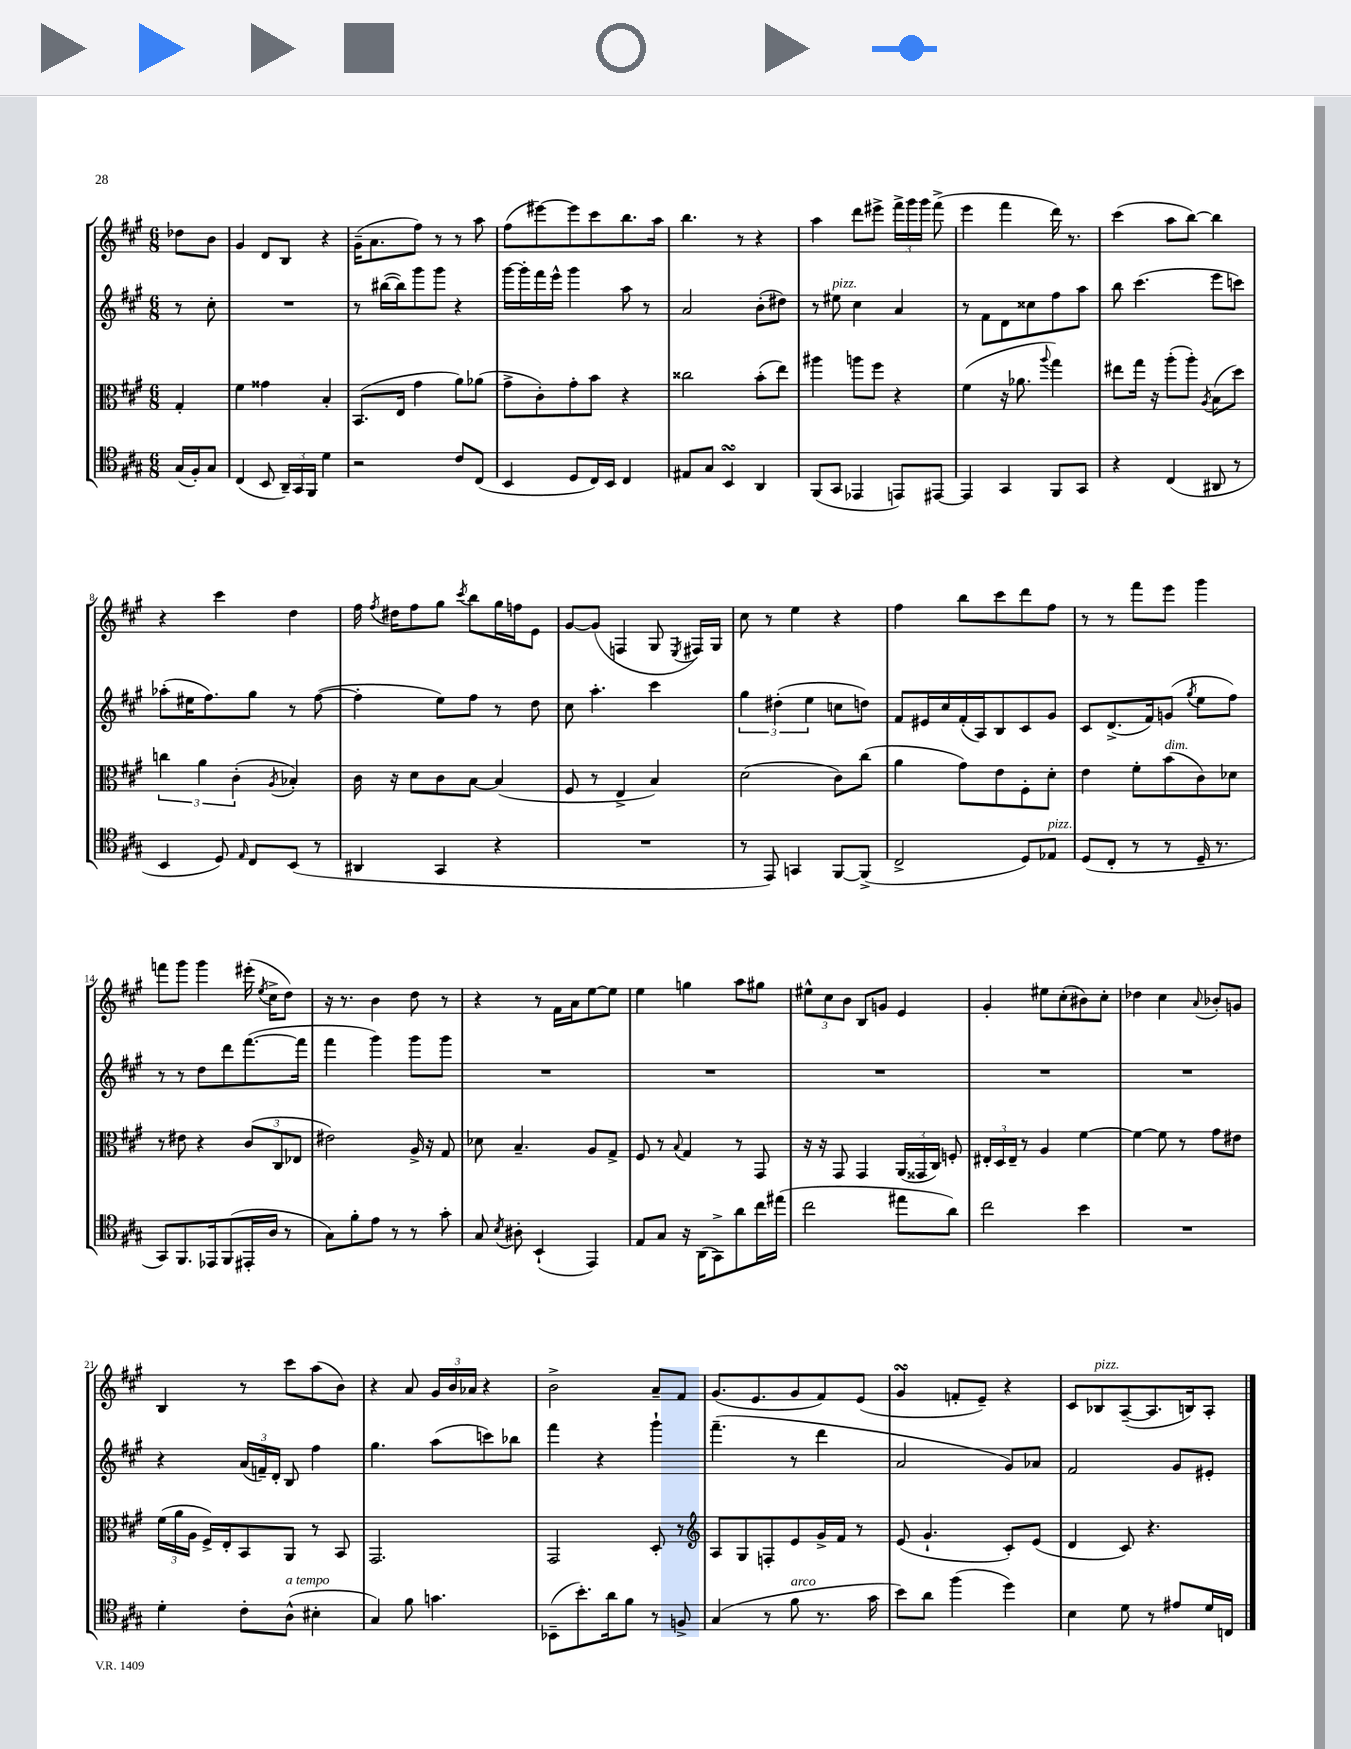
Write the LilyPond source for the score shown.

<<
\new StaffGroup <<
\new Staff = "s0" {
    \clef treble \key a \major \numericTimeSignature \time 6/8 \partial 4
    \autoBeamOff des''8[ b'8] |
    gis'4 d'8[ b8] r4 |
    gis'16[--( a'8. fis''8]) r8 r8 a''8 |
    fis''8[( eis'''8~) eis'''8 cis'''8 b''8. a''16] |
    b''4. r8 r4 |
    a''4 d'''8[ eis'''8]-> \tuplet 3/2 { fis'''16[-> gis'''16 gis'''16] } fis'''8->( |
    e'''4 fis'''4 d'''16) r8. |
    cis'''4( a''8[ b''8]~) b''4 |
    r4 cis'''4 d''4 |
    fis''16 \acciaccatura { fis''8 } dis''16[ fis''8 gis''8] \acciaccatura { cis'''8 } b''8[ gis''16 f''16 e'8] |
    gis'8[~ gis'8]( f4 gis8 \acciaccatura { e8 } fis16[) gis16] |
    cis''8 r8 e''4 r4 |
    fis''4 b''8[ cis'''8 d'''8 fis''8] |
    r8 r8 fis'''8[ e'''8] gis'''4 |
    f'''8[ gis'''8] gis'''4 eis'''16-.( \acciaccatura { e''8 } cis''16[-> d''8]) |
    r16 r8. b'4 d''8 r8 |
    r4 r8 fis'16[ a'16 e''8~ e''8] |
    e''4 g''4 a''8[ gis''8] |
    \tuplet 3/2 { eis''8[-^ cis''8 b'8] } b8[ g'8] e'4 |
    gis'4-. eis''8[ cis''8-.( bis'8) cis''8]-. |
    des''4 cis''4 \appoggiatura { a'8 } bes'8[-. g'8] |
    b4 r8 cis'''8[ a''8( b'8]) |
    r4 a'8 \tuplet 3/2 { gis'16[ b'16 aes'16] } r4 |
    b'2-> a'8[-- fis'8] |
    gis'8.[( e'8. gis'8 fis'8) e'8]( |
    gis'4\turn f'8[-. e'8]--) r4 |
    cis'8[ bes8^\markup { \italic "pizz." } a8~--( a8. b16) a8]-. \bar "|." |
}
\new Staff = "s1" {
    \clef treble \key a \major \numericTimeSignature \time 6/8 \partial 4
    \autoBeamOff r8 cis''8-. |
    R2. |
    r8 bis''16[~( bis''16) gis'''8 gis'''8] r4 |
    gis'''16[~ gis'''16-. fis'''16 e'''16]-^ gis'''4 a''8 r8 |
    a'2 b'8[-.( dis''8]) |
    r8 eis''8^\markup { \italic "pizz." } cis''4 a'4 |
    r8 fis'8[ d'8 cisis''8 fis''8 a''8] |
    b''8 cis'''4.( e'''8[ c'''8]) |
    aes''8[-.( eis''16 fis''8.) gis''8] r8 fis''8~( |
    fis''4-. e''8[) fis''8] r8 d''8 |
    cis''8 a''4.-. cis'''4 |
    \tuplet 3/2 { gis''4 dis''4-.( e''4 } c''8[ d''8]) |
    fis'8[ eis'16 cis''16 fis'16-.( a16) b8 cis'8 gis'8] |
    cis'8[ d'8.->( fis'16) g'8]( \acciaccatura { gis''8 } e''8[ fis''8]) |
    r8 r8 d''8[ d'''8 fis'''8.~( fis'''16] |
    fis'''4 gis'''4) gis'''8[ gis'''8] |
    R2. |
    R2. |
    R2. |
    R2. |
    R2. |
    r4 \tuplet 3/2 { a'16[( f'16--) d'16]-. } b8 fis''4 |
    gis''4. a''8[( c'''8) bes''8] |
    fis'''4 r4 gis'''4-! |
    fis'''4.--( r8 d'''4 |
    a'2 gis'8[) aes'8] |
    fis'2 gis'8[ eis'8]-. \bar "|." |
}
\new Staff = "s2" {
    \clef alto \key a \major \numericTimeSignature \time 6/8 \partial 4
    \autoBeamOff gis4-. |
    fis'4 gisis'4 b4-. |
    b,8.[( e16] gis'4 a'8[) aes'8]( |
    gis'8[-> cis'8-.) gis'8-. b'8] r4 |
    cisis''2 b'8[-.( e''8]) |
    ais''4 a''8[ fis''8] r4 |
    fis'4( r16 aes'8. \appoggiatura { a''8 } gis''4) |
    eis''8[ gis''16] r16 a''8[-.( a''8]-.) \acciaccatura { a8 } b8[( d''8]) |
    \tuplet 3/2 { c''4 a'4 cis'4-.( } \acciaccatura { a8 } bes4-.) |
    cis'16 r16 d'8[ cis'8 b8]~ b4( |
    fis8 r8 e4-> b4) |
    d'2( cis'8[) cis''8]( |
    a'4 gis'8[) e'8 fis8-. d'8]-. |
    e'4 fis'8[-. b'8^\markup { \italic "dim." }( cis'8) des'8] |
    r8 eis'8 r4 \tuplet 3/2 { cis'8[( cis8 ees8] } |
    eis'2) a16-> r16 gis8 |
    des'8 b4.-- a8[ gis8]-> |
    fis8 r8 \appoggiatura { b8 } gis4 r8 gis,8 |
    r16 r16 gis,8 gis,4 \tuplet 3/2 { a,16[( gisis,16 cis16]) } f8-. |
    \tuplet 3/2 { eis16[-. d16 eis16]-- } r8 a4 fis'4~ |
    fis'4~ fis'8 r8 gis'8[ eis'8] |
    \tuplet 3/2 { fis'16[( a'16 a16] } fis16[->) e16-. b,8 a,8] r8 b,8 |
    gis,2. |
    gis,2 d8-. r8 |
    \clef treble a8[ gis8 f8-. e'8 gis'16-> fis'16] r8 |
    e'8( gis'4.-! cis'8[-.) e'8]( |
    d'4 cis'8) r4. \bar "|." |
}
\new Staff = "s3" {
    \clef tenor \key a \major \numericTimeSignature \time 6/8 \partial 4
    \autoBeamOff gis16[( fis16-.) gis8] |
    cis4( b,8 \tuplet 3/2 { a,16[--) gis,16 fis,16] } d'4 |
    r2 cis'8[ cis8]( |
    b,4 d8[ cis16) b,16] cis4 |
    eis8[ gis8] b,4\turn a,4 |
    fis,8[( gis,8] ees,4 e,8[) eis,8]~ |
    eis,4 gis,4 fis,8[ gis,8] |
    r4 cis4( ais,8 r8 |
    b,4 d8) \grace { e16 } cis8[ b,8]( r8 |
    ais,4 gis,4 r4 |
    R2. |
    r8 e,8) g,4 fis,8[~ fis,8]->( |
    cis2-> d8[) ees8]^\markup { \italic "pizz." } |
    d8[( cis8]-. r8 r8 d16-- r8. |
    gis,8[) fis,8. ees,16 fis,8( eis,16-. a16] r8 |
    gis8[) fis'8-. e'8] r8 r8 gis'8-. |
    gis8 \acciaccatura { b8 } ais8-. b,4-!( e,4) |
    e8[ gis8] r16 a,16[( gis,8->) a'8 cis''16 eis''16]( |
    cis''2 eis''8[ a'8]) |
    cis''2 b'4 |
    R2. |
    d'4-. cis'8[-. a8]-^^\markup { \italic "a tempo" }( bis4-. |
    gis4) fis'8 g'4. |
    bes,8[--( b'8.-.) a'16 fis'8] r8 f8-> |
    gis4( r8 fis'8^\markup { \italic "arco" } r8. gis'16 |
    b'8[) a'8] fis''4( d''4) |
    b4 d'8 r8 eis'8[ d'16 c16] \bar "|." |
}
>>
>>
